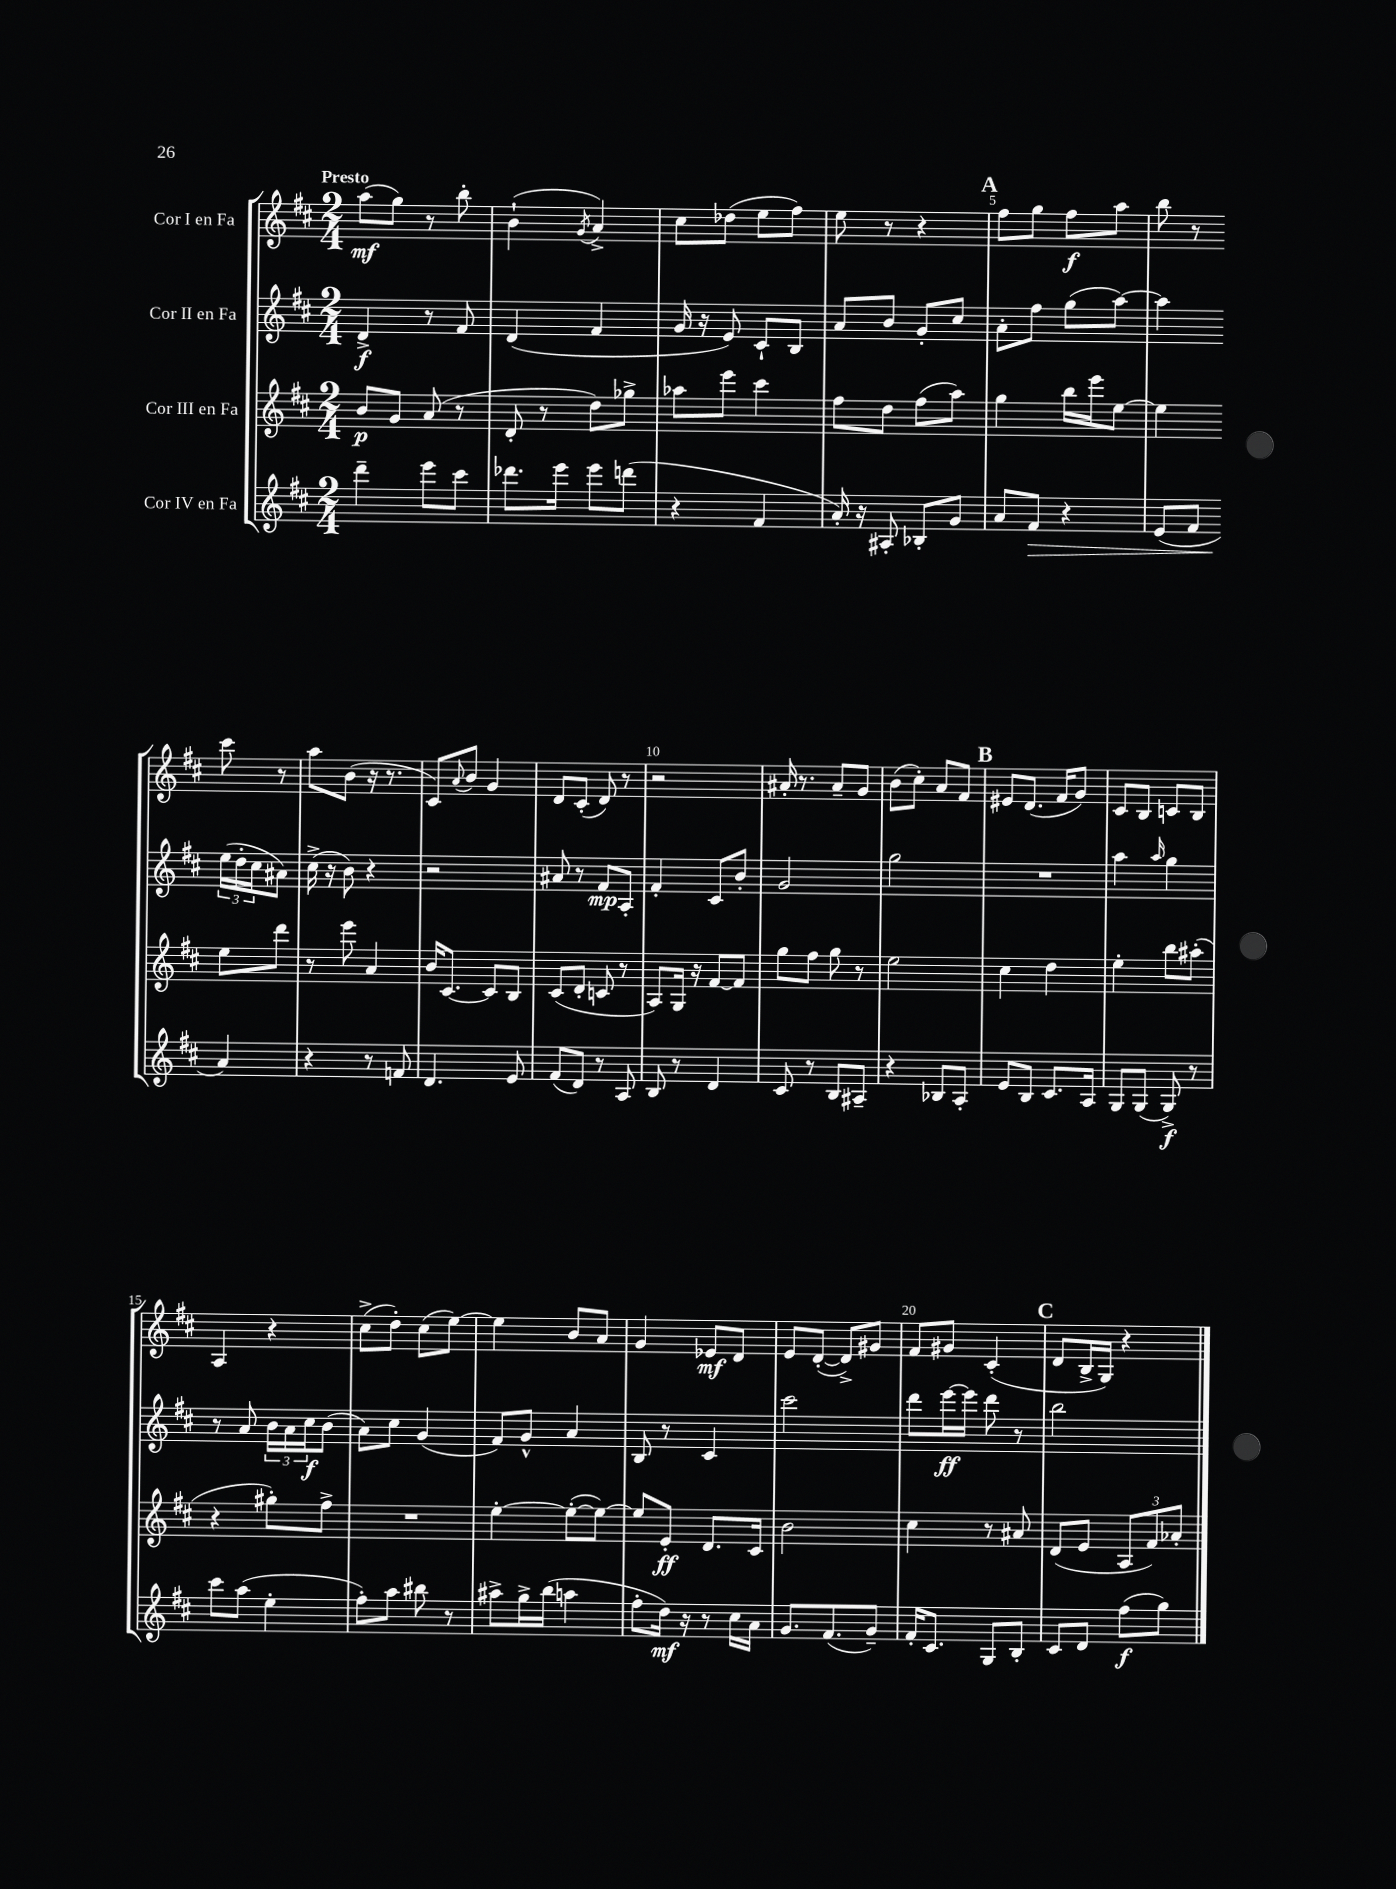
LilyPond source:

<<
\new StaffGroup <<
\new Staff = "s0" \with { instrumentName = "Cor I en Fa" } {
    \clef treble \key d \major \numericTimeSignature \time 2/4 \tempo "Presto"
    a''8\mf( g''8) r8 b''8-. |
    b'4-!( \acciaccatura { g'8 } a'4->) |
    cis''8 des''8( e''8 fis''8) |
    e''8 r8 r4 |
    \mark \markup { \bold "A" } fis''8 g''8 fis''8\f a''8 |
    b''8 r8 cis'''8 r8 |
    a''8 b'8( r16 r8. |
    cis'8) \appoggiatura { a'8 } b'8 g'4 |
    d'8 cis'8-.( d'8) r8 |
    r2 |
    ais'16-. r8. ais'8-- g'8 |
    b'8( cis''8-.) a'8 fis'8 |
    \mark \markup { \bold "B" } eis'8 d'8.( fis'16 g'8) |
    cis'8 b8 c'8 b8 |
    a4 r4 |
    cis''8->( d''8-.) cis''8( e''8~) |
    e''4 b'8 a'8 |
    g'4 ees'8\mf d'8 |
    e'8 d'8~-.( d'8->) gis'8 |
    fis'8 gis'8 cis'4-.( |
    \mark \markup { \bold "C" } d'8 b16-> g16) r4 \bar "|." |
}
\new Staff = "s1" \with { instrumentName = "Cor II en Fa" } {
    \clef treble \key d \major \numericTimeSignature \time 2/4
    d'4->\f r8 fis'8 |
    d'4( fis'4 |
    g'16 r16 e'8) cis'8-! b8 |
    a'8 b'8 g'8-. cis''8 |
    \mark \markup { \bold "A" } a'8-. fis''8 g''8( a''8~) |
    a''4 \tuplet 3/2 { e''16( d''16-. cis''16 } ais'8) |
    cis''16->( r16 b'8) r4 |
    r2 |
    ais'8 r8 fis'8\mp a8-. |
    fis'4-. cis'8 b'8-. |
    g'2 |
    g''2 |
    \mark \markup { \bold "B" } R2 |
    a''4 \grace { a''16 } g''4 |
    r8 a'8 \tuplet 3/2 { b'16 a'16 cis''16\f } b'8( |
    a'8) cis''8 g'4( |
    fis'8) g'8-^ a'4 |
    b8 r8 cis'4 |
    cis'''2 |
    d'''8 e'''16~\ff e'''16 d'''8 r8 |
    \mark \markup { \bold "C" } b''2 \bar "|." |
}
\new Staff = "s2" \with { instrumentName = "Cor III en Fa" } {
    \clef treble \key d \major \numericTimeSignature \time 2/4
    b'8\p g'8 a'8( r8 |
    d'8-. r8 d''8) ges''8-> |
    aes''8 e'''8 cis'''4 |
    fis''8 d''8 fis''8( a''8) |
    \mark \markup { \bold "A" } g''4 b''16 e'''16 e''8~ |
    e''4 e''8 d'''8 |
    r8 e'''8 a'4 |
    b'16 cis'8.~ cis'8 b8 |
    cis'8( d'8-. c'8 r8 |
    a8) g16 r16 fis'8~ fis'8 |
    g''8 fis''8 g''8 r8 |
    e''2 |
    \mark \markup { \bold "B" } cis''4 d''4 |
    e''4-. b''8 ais''8-.( |
    r4 gis''8-.) fis''8-> |
    R2 |
    e''4~-. e''8~-.( e''8~) |
    e''8 e'8-.\ff d'8. cis'16 |
    b'2 |
    cis''4 r8 ais'8 |
    \mark \markup { \bold "C" } d'8( e'8 \tuplet 3/2 { a8 fis'8) aes'8-. } \bar "|." |
}
\new Staff = "s3" \with { instrumentName = "Cor IV en Fa" } {
    \clef treble \key d \major \numericTimeSignature \time 2/4
    d'''4-- e'''8 cis'''8 |
    des'''8. e'''16 e'''8 d'''8( |
    r4 fis'4 |
    a'16-.) r16 ais8-. bes8-. g'8 |
    \mark \markup { \bold "A" } a'8 fis'8\> r4 |
    e'8( fis'8 a'4\!) |
    r4 r8 f'8 |
    d'4. e'8 |
    fis'8( d'8) r8 a8 |
    b8 r8 d'4 |
    cis'8 r8 b8 ais8-- |
    r4 bes8 a8-. |
    \mark \markup { \bold "B" } e'8 b8 cis'8. a16 |
    g8 g8( g8->\f) r8 |
    cis'''8 a''8( e''4-. |
    fis''8-.) a''8 bis''8 r8 |
    ais''8-> g''16-> b''16( a''4 |
    fis''8-. d''16\mf) r16 r8 cis''16 a'16 |
    g'8. fis'8.( g'8--) |
    fis'16-. cis'8. g8 b8-. |
    \mark \markup { \bold "C" } cis'8 d'8 fis''8\f( g''8) \bar "|." |
}
>>
>>
\layout { \context { \Score \override BarNumber.break-visibility = ##(#f #t #t) barNumberVisibility = #(every-nth-bar-number-visible 5) } }
